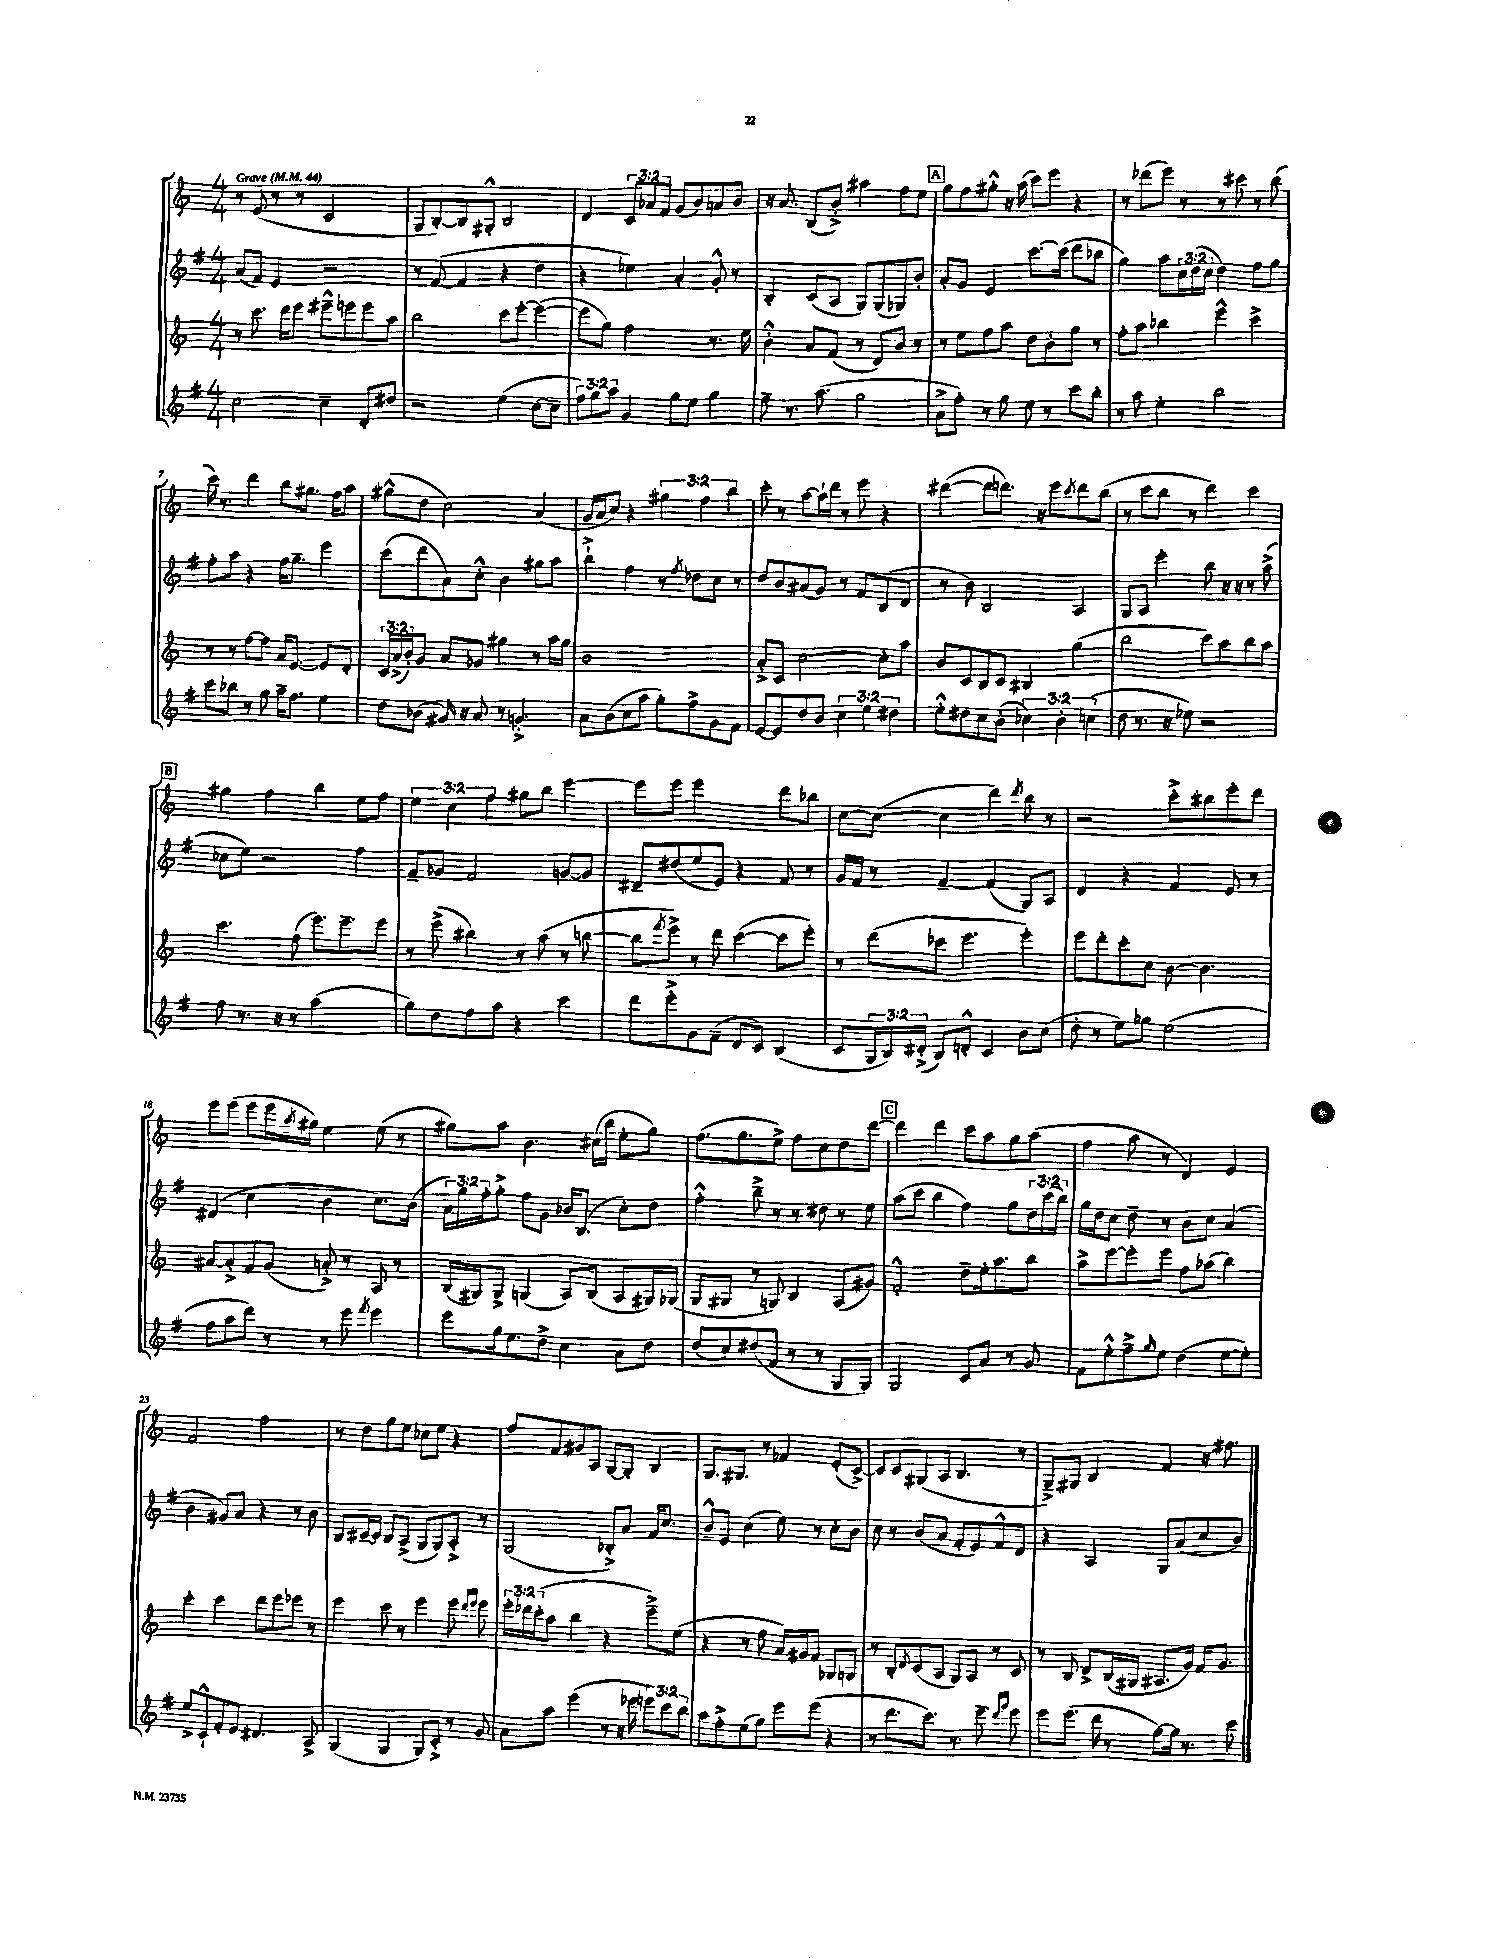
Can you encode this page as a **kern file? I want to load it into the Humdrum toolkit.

**kern	**kern	**kern	**kern
*staff4	*staff3	*staff2	*staff1
*clefG2	*clefG2	*clefG2	*clefG2
*k[f#]	*k[]	*k[f#]	*k[]
*M4/4	*M4/4	*M4/4	*M4/4
*MM44	*MM44	*MM44	*MM44
[2cc	8r	(8a	8r
.	8.ccc	8f#)	(8e
.	.	4e	8r
.	16ddd	.	.
.	8eee	.	8r
4cc~]	8eee#~^^	2r	2c
.	8eee	.	.
8d'	8eee	.	.
8dd#	8aa	.	.
=	=	=	=
2r	2bb	8r	8G
.	.	([8f#	[8B')
.	.	4f#]	8B]
.	.	.	8G#'^^
(4ee	8ccc	4r	2B
.	[8eee'	.	.
[8cc	(4eee_	4dd	.
8cc~]	.	.	.
=	=	=	=
12ff#)	8eee]	4r	4d
12gg	.	.	.
.	8gg)	.	.
12aa	.	.	.
4g	2ff	4ee-)	12c
.	.	.	12a-
.	.	.	12f
8gg	.	4a'	(8g
8ee	.	.	8b)
4gg	8.r	8g'^^	8a
.	.	8r	8b
.	16ee	.	.
=	=	=	=
8ff#~	4b'^^	4B'	16r
.	.	.	8.a
8.r	.	.	.
.	8a	(8c	(8B
(8.aa	.	.	.
.	(8f	8A	8b'^)
2gg	8r	8G)	4aa#
.	8d)	(8G	.
.	8b	8G-)	8ff
.	8r	8b'	8ee
=	=	=	=
8a^	8r	8a'	8gg
8ff#')	8ee	8g	8ff
8r	8ff	4e	8gg#'^^
8gg	8aa	.	16r
.	.	.	(16aa
8ee	8dd	[8.ccc	8ccc)
8r	8b'	.	8eee
.	.	(16ccc]	.
8ccc	8gg	8ddd	4r
8bb'	8r	8bb-	.
=	=	=	=
8r	8ff'	4gg)	8r
8aa	8aa	.	(8ddd-
4ee'	4bb-	8aa	8eee)
.	.	24cc	8r
.	.	(24dd	.
.	.	24cc	.
2bb	4eee^^	4dd)	8r
.	.	.	8ccc#
.	4ccc^	8ff#	8r
.	.	8gg	(8bb
=	=	=	=
8ccc	8r	8ff#'	16ccc)
.	.	.	8.r
8bb-	8r	8aa	.
8r	[8ff	4r	4ddd
8gg	8ff]	.	.
16aa~	16a	16ff#	8bb
8.ff#	[8.e	8.gg~	.
.	.	.	8.gg#
4ee	8e]	4eee	.
.	.	.	16ff
.	8d'	.	8aa
=	=	=	=
8dd	24c	(8ccc	(8gg#^^
.	(24a^	.	.
.	24b')	.	.
(8b-	8g	8ddd	8dd
16g#)	8a	8a)	2cc)
16r	.	.	.
8a	8g-	8cc'^^	.
8r	4gg#	4b	.
4.g'^	.	.	.
.	8r	8gg#	(4a
.	16aa	8aa	.
.	16gg#	.	.
=	=	=	=
8a	1b	4bb`^	16g
.	.	.	16a
(8b	.	.	8cc)
8cc	.	4ff#	4r
8aa	.	.	.
8gg')	.	8r	6gg#
.	.	8qff#	.
8ff#^	.	8dd-	.
.	.	.	6ff
8g	.	8cc	.
.	.	.	6bb
8f#	.	8r	.
=	=	=	=
[8e	8a'^	8dd	8ccc'
8e]	8c	8b	8r
8dd	[2cc	(8a#	[8aa
8b	.	8g)	16aa`]
.	.	.	16ddd
6cc	.	8r	8r
.	.	8f#	8eee
6ee	.	.	.
.	8cc']	(8B	4r
6dd#	.	.	.
.	8aa	8d	.
=	=	=	=
8ee'^^	8b	8r	([4ddd#
8dd#	8c	8b)	.
8cc	8B	2B	8ddd#]
(8b'	8c	.	8.ddd)
6cc-)	4B#	.	.
.	.	.	16r
.	.	.	8eee
6b'	.	.	.
.	.	.	8qccc
.	(4gg	4A	8ddd
(6cc	.	.	.
.	.	.	(8bb
=	=	=	=
8dd	2bb	8G	8r
8.r	.	8A	8ccc
.	.	4eee'	8bb
16r	.	.	.
8ee-)	.	.	8r
2r	8ccc)	8bb	4ddd)
.	8aa	16r	.
.	.	16r	.
.	8bb	8r	4ccc
.	8aa	(8aa^	.
=	=	=	=
8ff#	4.ccc	8cc-	4gg#
8.r	.	8ee)	.
.	.	2r	4ff
16r	.	.	.
8r	(8ff	.	.
(2aa	8.eee)	.	4bb
.	8.eee~	.	.
.	.	4ff#	8ee
.	8eee	.	8ff
=	=	=	=
8gg)	8r	8f#~	6ee
8dd	(8eee^	8g-	.
.	.	.	6cc
8ff#	4bb#)	2f#	.
.	.	.	6ff
8aa	.	.	.
4r	8r	.	8gg#
.	(8aa	.	8bb
4ccc	8r	[8g	[4eee
.	[8bb	8g]	.
=	=	=	=
8ddd	8bb]	8d#~	8eee]
.	8qfff	.	.
8eee'^	8eee^)	(8dd#	8eee
8g	8r	8ee	2eee
(8f#~	8ddd	8e)	.
8d	([4ccc	4r	.
8c)	.	.	.
(4B	8ccc]	8f#	8ddd
.	8eee')	8r	8bb-
=	=	=	=
8c	8r	16g	[8cc
.	.	16f#	.
24G	(8ddd	8r	(8cc_
24B)	.	.	.
(24d#'^	.	.	.
8B)	8ccc-	[4f#~	4cc]
8d'^^	4.eee	.	.
4c	.	(4f#]	4ddd)
.	.	.	8qddd
8b	4eee')	8G)	8bb
(8cc	.	8A	8r
=	=	=	=
8dd'	8eee	4d	2r
8r	8ddd'	.	.
8ee)	8ccc'	4r	.
8gg-	8cc	.	.
(2ee	[8b	4f#	8ccc'^
.	4.b]	.	8bb#
.	.	8e	8eee'
.	.	8r	8ddd
=	=	=	=
8ff#	[8a#	(4d#	8eee
8aa	8a#'^]	.	(8eee
8ddd)	8f	4cc	8eee
8r	(8g	.	16eee
.	.	.	8qaa
.	.	.	16gg#)
8r	8a'^)	4b	4ee
8eee	8r	.	.
8qfff#	.	.	.
4eee	8A	8.cc)	(8ee
.	8r	.	8r
.	.	(16b	.
=	=	=	=
8eee	(16B	24a)	8gg#)
.	.	24gg	.
.	16G#)	.	.
.	.	24ff#'	.
16gg	8G#^	8gg'^	8aa
8.ee	.	.	.
.	(4G	8ff#	4.b
8dd^	.	8g	.
4cc	8A)	16b-	.
.	.	(8.B	.
.	(8B	.	(16cc#
.	.	.	16bb
8a	8A	8cc')	8ee'
8dd	16G#)	8dd	8gg#)
.	(16G-	.	.
=	=	=	=
(8dd	8G	4ff#'^^	(8.ff
8cc)	8G#	.	.
.	.	.	8.gg
(8dd#	8r	8bb~^	.
8f#	8G)	8r	8ee^)
8r	4B	8r	8ff
8r	.	8dd#	8cc
8G	(8A	8r	8dd
8G)	8g#)	8ee	[8ddd
=	=	=	=
2G	2f'^^	(8aa	4ddd]
.	.	8ccc	.
.	.	4bb	4ddd
8c	8dd~	4ff#)	8ccc
8a	16ee'	.	8aa
.	8.aa	.	.
8r	.	8gg	8gg
8g	8bb	24dd	(8aa
.	.	(24ccc	.
.	.	24bb)	.
=	=	=	=
8f#	8aa^	16gg	4ff
.	.	16dd	.
8ee'^^	[8eee	8cc	.
8ff#~^	8eee']	8dd~	8aa
16qqgg	.	.	.
8ee	8eee	8r	8r
(4dd	8ff	8b	4d)
.	(8aa-	8cc	.
[8ee	4bb)	(4a	4e
8ee'])	.	.	.
=	=	=	=
8ee^	4ccc'	4b	2f
8c`^^	.	.	.
8f#'	4ccc	8g#)	.
8e	.	8a	.
4.d#	8ddd	4r	2ff
.	8eee	.	.
.	8eee-	8r	.
8A^	8r	8b	.
=	=	=	=
(4G	4eee	8B	8r
.	.	[16c#~	8dd
.	.	16c#]	.
4G	8ccc	8B	8gg
.	8r	(8A^	8ee
8G)	4eee	8G	8cc-
8c'^	.	8G)	8ee
8r	8eee	8A'^	4r
.	16qqddd	.	.
.	16qqeee	.	.
8g	8eee	8r	.
=	=	=	=
8a	24eee'	(2G	8ff
.	24ddd-	.	.
.	(24ccc'	.	.
8aa	8aa	.	8f
(4eee	4bb	.	8g#
.	.	.	8A
8r	4r	8B-'^)	[8G
16r	.	8a	8G']
16eee-	.	.	.
12eee)	8eee~^)	16f#	4B
.	.	8.cc	.
12ccc	.	.	.
.	(8ee	.	.
12bb	.	.	.
=	=	=	=
8aa	4r	8b~^^	8.G
8ff#'^	.	8e	.
.	.	.	8.G#
(8ee	8r	(4cc	.
8gg)	8ff	.	8r
8eee	16a)	8ee)	4f-
.	16g#	.	.
(8eee	8f	8r	.
4r	8G-	8cc'	(8e'
.	8G	8b	[8c^)
=	=	=	=
8r	8r	8cc	8c]
8.ddd	8B'	8r	8c
.	8qd	.	.
.	(8c	(8b	(8G#
8.ccc)	.	.	.
.	8A	8a	8A
8.r	8G)	8f#'	4.B
.	8A	8e)	.
8.eee~	.	.	.
.	8r	8f#^^	.
16qqddd	.	.	.
16qqggg	.	.	.
8eee	8c	8d	8r
=	=	=	=
8eee	8r	4r	8G~^)
(8.eee	8B	.	8G#
.	8d^	4A	4B
16ddd	.	.	.
8r	(16B	.	.
.	16G#	.	.
[8gg)	8.A#	8G	4f
16gg]	.	(8a	.
8.r	16g)	.	.
.	16f	8cc	16r
.	8.g	.	8.ff#
8ccc	.	8b)	.
==	==	==	==
*-	*-	*-	*-
